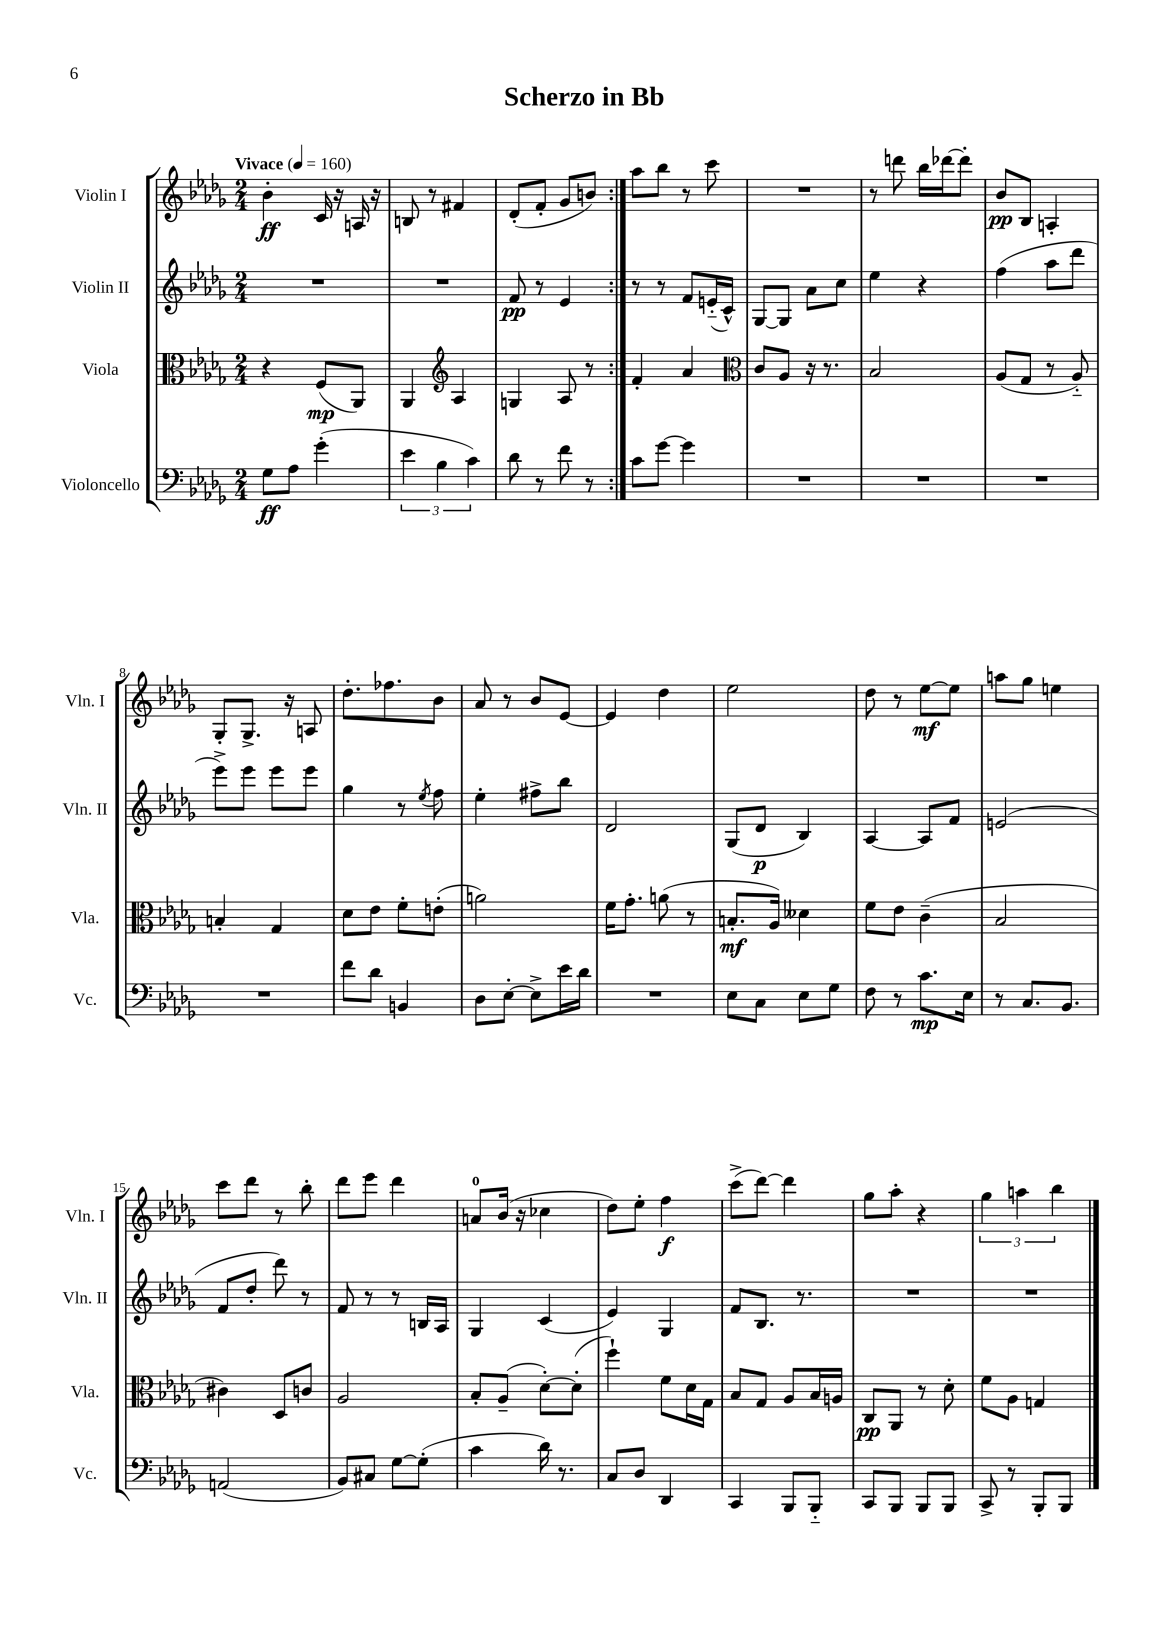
\header { title = "Scherzo in Bb" }
<<
\new StaffGroup <<
\new Staff = "s0" \with { instrumentName = "Violin I" shortInstrumentName = "Vln. I" } {
    \clef treble \key des \major \numericTimeSignature \time 2/4 \tempo "Vivace" 4 = 160
    \repeat volta 2 { bes'4-.\ff c'16 r16 a16 r16 |
    b8 r8 fis'4 |
    des'8-.( f'8-. ges'8 b'8) | }
    aes''8 bes''8 r8 c'''8 |
    R2 |
    r8 d'''8 bes''16 des'''16~ des'''8-. |
    bes'8\pp bes8 a4-. |
    ges8-. ges8.-> r16 a8 |
    des''8.-. fes''8. bes'8 |
    aes'8 r8 bes'8 ees'8~ |
    ees'4 des''4 |
    ees''2 |
    des''8 r8 ees''8~\mf ees''8 |
    a''8 ges''8 e''4 |
    c'''8 des'''8 r8 bes''8-. |
    des'''8 ees'''8 des'''4 |
    a'8-0 bes'16( r16 ces''4 |
    des''8) ees''8-. f''4\f |
    c'''8->( des'''8~) des'''4 |
    ges''8 aes''8-. r4 |
    \tuplet 3/2 { ges''4 a''4 bes''4 } \bar "|." |
}
\new Staff = "s1" \with { instrumentName = "Violin II" shortInstrumentName = "Vln. II" } {
    \clef treble \key des \major \numericTimeSignature \time 2/4
    \repeat volta 2 { R2 |
    R2 |
    f'8\pp r8 ees'4 | }
    r8 r8 f'8 e'16-_( c'16-^) |
    ges8~ ges8 aes'8 c''8 |
    ees''4 r4 |
    f''4( aes''8 des'''8 |
    ees'''8->) ees'''8 ees'''8 ees'''8 |
    ges''4 r8 \acciaccatura { ees''8 } f''8 |
    ees''4-. fis''8-> bes''8 |
    des'2 |
    ges8( des'8\p bes4) |
    aes4~ aes8 f'8 |
    e'2( |
    f'8 des''8-. des'''8) r8 |
    f'8 r8 r8 b16 aes16 |
    ges4 c'4( |
    ees'4) ges4 |
    f'8 bes8. r8. |
    R2 |
    R2 \bar "|." |
}
\new Staff = "s2" \with { instrumentName = "Viola" shortInstrumentName = "Vla." } {
    \clef alto \key des \major \numericTimeSignature \time 2/4
    \repeat volta 2 { r4 f8\mp( aes,8) |
    aes,4 \clef treble aes4 |
    g4 aes8 r8 | }
    f'4-. aes'4 |
    \clef alto c'8 aes8 r16 r8. |
    bes2 |
    aes8( ges8 r8 aes8-_) |
    b4-. ges4 |
    des'8 ees'8 f'8-. e'8-.( |
    a'2) |
    f'16 ges'8.-. a'8( r8 |
    b8.-.\mf aes16) deses'4 |
    f'8 ees'8 c'4--( |
    bes2 |
    cis'4) des8 c'8 |
    aes2 |
    bes8-. aes8--( des'8~-.) des'8-.( |
    f''4-!) f'8 des'16 ges16 |
    bes8 ges8 aes8 bes16 a16 |
    c8\pp aes,8 r8 des'8-. |
    f'8 aes8 g4 \bar "|." |
}
\new Staff = "s3" \with { instrumentName = "Violoncello" shortInstrumentName = "Vc." } {
    \clef bass \key des \major \numericTimeSignature \time 2/4
    \repeat volta 2 { ges8\ff aes8 ges'4-.( |
    \tuplet 3/2 { ees'4 bes4 c'4) } |
    des'8 r8 f'8 r8 | }
    c'8 ges'8~ ges'4 |
    R2 |
    R2 |
    R2 |
    R2 |
    f'8 des'8 b,4 |
    des8 ees8~-. ees8-> ees'16 des'16 |
    R2 |
    ees8 c8 ees8 ges8 |
    f8 r8 c'8.\mp ees16 |
    r8 c8. bes,8. |
    a,2( |
    bes,8) cis8 ges8~ ges8-.( |
    c'4 des'16) r8. |
    c8 des8 des,4 |
    c,4 bes,,8 bes,,8-_ |
    c,8 bes,,8 bes,,8 bes,,8 |
    c,8-> r8 bes,,8-. bes,,8 \bar "|." |
}
>>
>>
